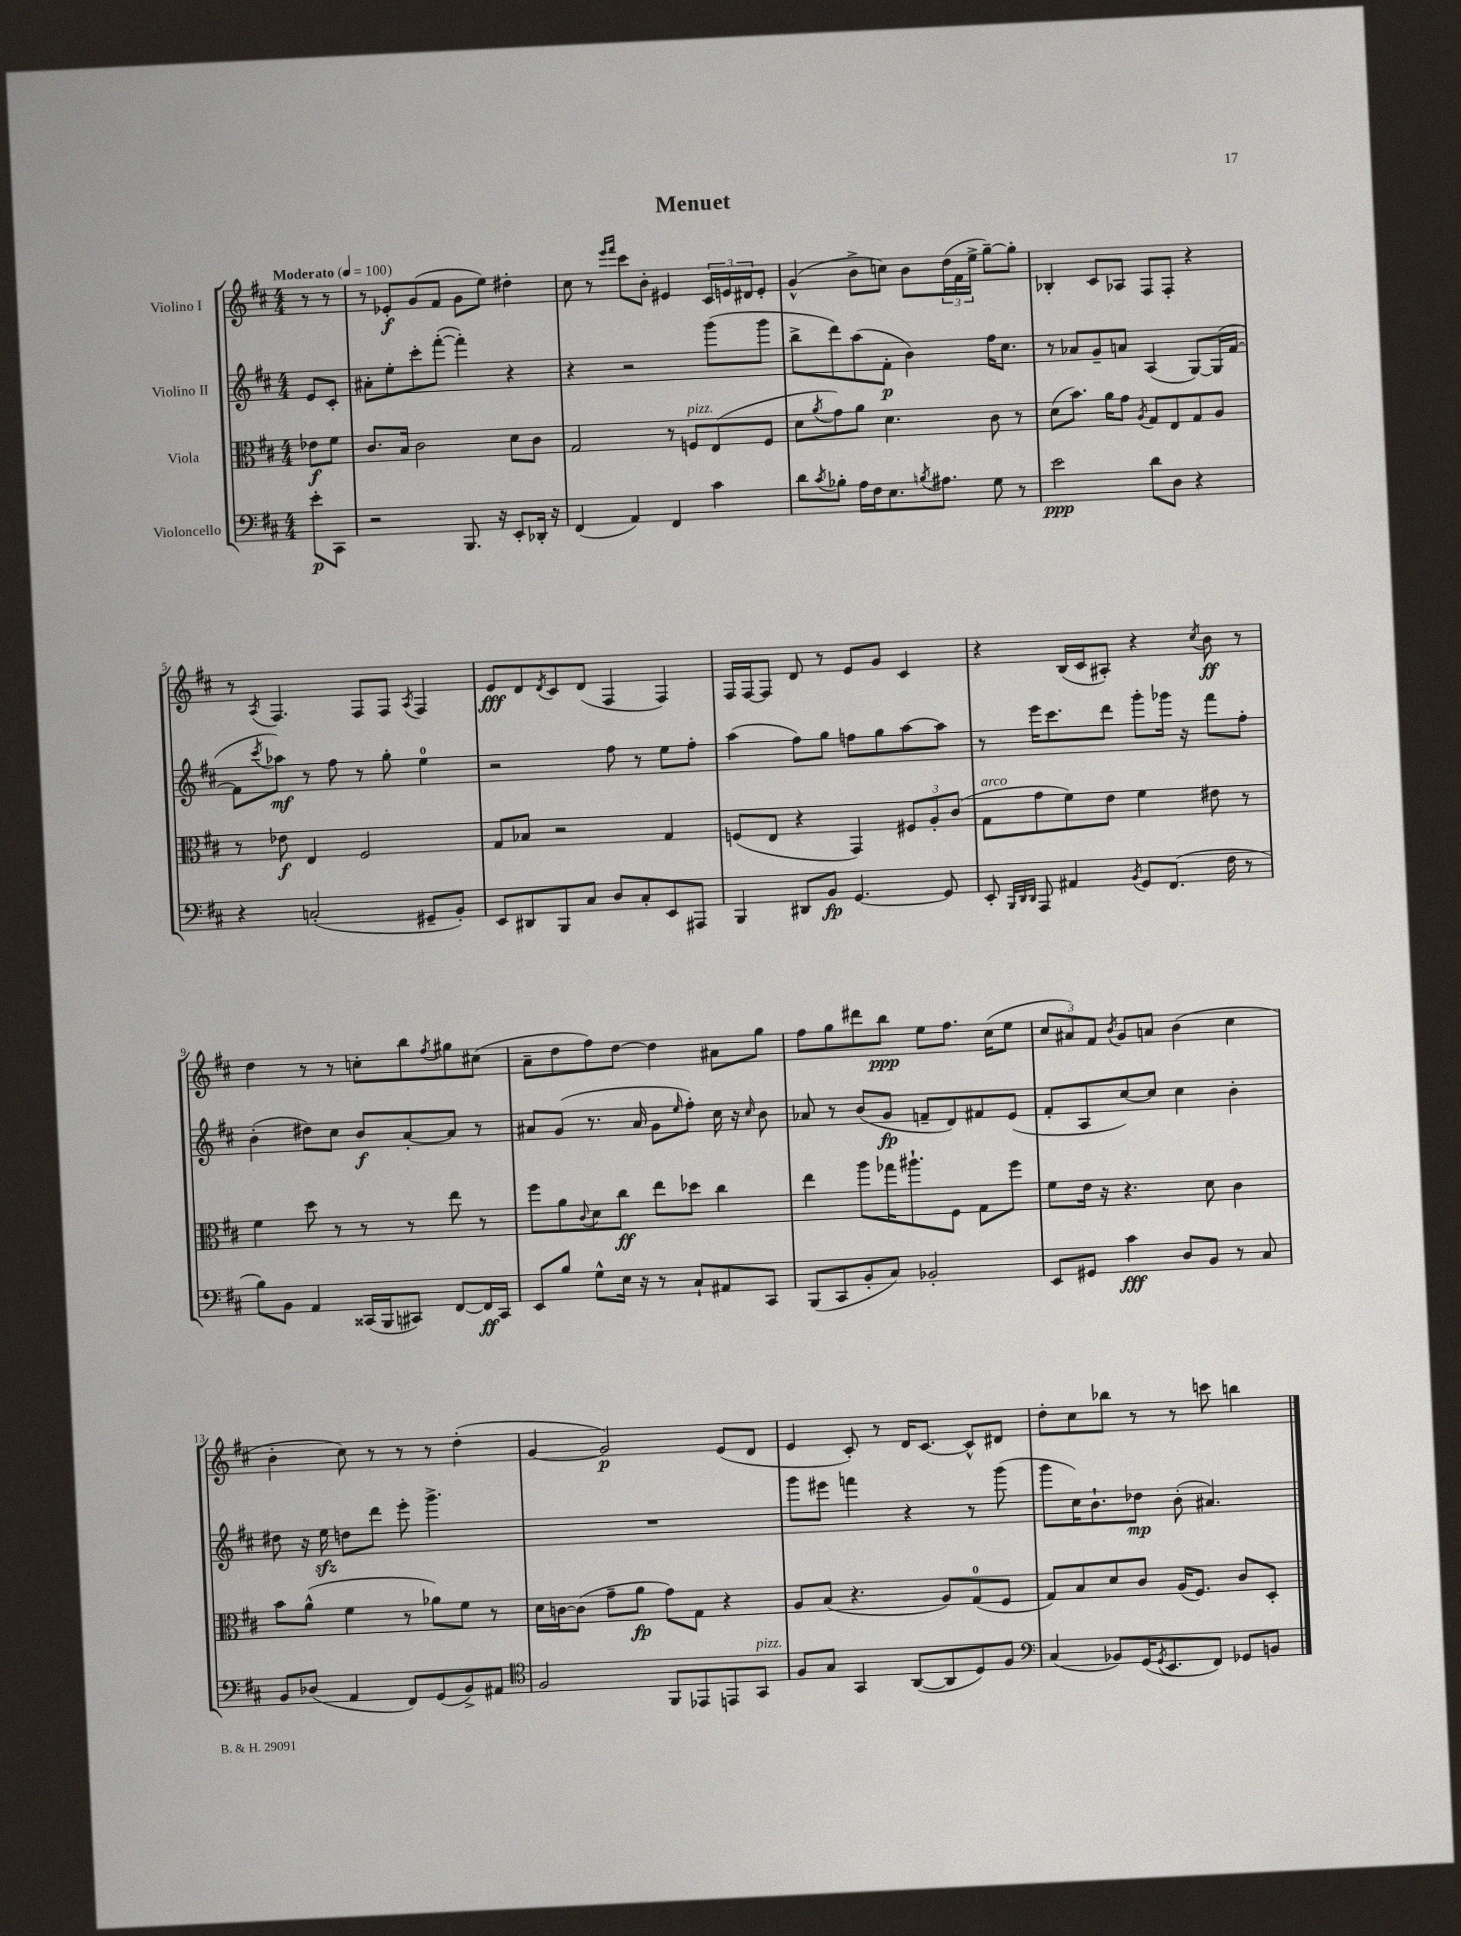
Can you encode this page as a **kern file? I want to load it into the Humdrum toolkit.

**kern	**kern	**kern	**kern
*staff4	*staff3	*staff2	*staff1
*clefF4	*clefC3	*clefG2	*clefG2
*k[f#c#]	*k[f#c#]	*k[f#c#]	*k[f#c#]
*M4/4	*M4/4	*M4/4	*M4/4
*MM100	*MM100	*MM100	*MM100
8e'	8e-	8e	8r
8CC#	8f#	8c#'	8r
=	=	=	=
2r	8.c#	8a#'	8r
.	.	8ee'	8e-'
.	16B	.	.
.	2c#	8ccc#'	(8g
.	.	([8fff#'	8f#
8.BBB	.	4fff#'])	8g
.	.	.	8ee)
16r	.	.	.
8EE'	8d	4r	4dd#'
16DD-'	8c#	.	.
16r	.	.	.
=	=	=	=
(4FF#	2G	4r	8cc#
.	.	.	8r
.	.	.	16qqeee
.	.	.	16qqfff#
4AA)	.	2r	8ccc#
.	.	.	8b'
4FF#	8r	.	4e#
.	8F	.	.
4c#	(8E	(8ggg	24c#
.	.	.	24e
.	.	.	24d#
.	8F	8ggg	8e'
=	=	=	=
8d	8d	8bb^	(4g^^
8qc#	8qa	.	.
8B-'	8g)	8ddd)	.
16A	8a	(8aa	8b^
16F#	.	.	.
8.E	4.d	8f#'	8cc)
.	.	4b)	8b
8qB	.	.	.
8.A#	.	.	.
.	.	.	(24dd
.	.	.	24f#
.	.	.	24ee^
8G	8c#	16ff#	[8gg~)
.	.	8.cc#	.
8r	8r	.	8gg']
=	=	=	=
2e	(8d	8r	4B-'
.	8.b)	8a-	.
.	.	8g~	8c#
.	16a	.	.
.	8g	8a	8A-
.	8qA	.	.
8d	8G	(4A	8F#
8D	8E	.	8F#'
4r	8G	[8G)	4r
.	8A	(16G]	.
.	.	[16f#	.
=	=	=	=
4r	8r	8f#]	8r
.	.	8qccc#	8qA
.	8e-	8aa-)	4.F#
(2C'	4E	8r	.
.	.	8ff#	.
.	2F#	8r	8F#
.	.	8gg'	8F#
.	.	.	8qA
8GG#~	.	4ee	4F#
8BB')	.	.	.
=	=	=	=
8EE	8G	2r	8e
8DD#	8B-	.	8d
.	.	.	8qd
8BBB	2r	.	8c#
8C#	.	.	(8d
8D	.	8ff#	4F#
8C#'	.	8r	.
8EE	4G	8ee	4F#)
8AAA#	.	8ff#'	.
=	=	=	=
4BBB	(8F	(4aa	16F#
.	.	.	[16F#
.	8E	.	8F#]
8DD#	4r	8ff#)	8d
8BB	.	8gg	8r
[4.GG	4GG)	8ff	8e
.	.	8gg	8g
.	12F#	[8aa	4c#
.	12A'	.	.
8GG]	.	8aa]	.
.	(12c#	.	.
=	=	=	=
8EE'	8G	8r	4r
32qqBBB	.	.	.
32qqDD	.	.	.
32qqDD	.	.	.
8AAA	8g	16eee	.
.	.	8.ccc#	.
4AA#	8f#)	.	(16B
.	.	.	16c#
.	8e	8ddd	8A#')
8qBB	.	.	.
8GG	4f#	8ggg'	4r
(8.FF#	.	16ggg-	.
.	.	16r	.
.	.	.	8qcc#
.	8e#	8fff#	8b
16F#	.	.	.
8r	8r	8ff#'	8r
=	=	=	=
8B)	4f#	(4b'	4dd
8BB	.	.	.
4AA	8dd	8dd#)	8r
.	8r	8cc#	8r
(16CC##	8r	8b	8cc'
16BBB	.	.	.
8CC#)	8r	[8a'	8bb
.	.	.	8qff#
[8FF#	8ee	8a]	8gg#
16FF#]	8r	8r	(8cc#
16CC#	.	.	.
=	=	=	=
8EE	8ff#	8a#	8a~
8B	8a	(8g	8dd
.	8qqc#	.	.
8G^^	8d	8.r	8ff#)
16E	8cc#	.	[8dd
16r	.	16a#	.
8r	8ee	8g	4dd]
.	.	16qqee	.
8C#`	8dd-	8ff#')	.
8AA#	4cc#	16cc#	8a#
.	.	16r	.
.	.	16qqcc#	.
8CC#	.	8b	8gg
=	=	=	=
(8BBB	4ee	8a-	8ff#
8CC#	.	8r	8gg
8BB'	8aa	(8b	8ddd#
8C#)	16gg-	8g	8bb
.	8.aa#`	.	.
2BB-'	.	8f~	8ee
.	8F#	8d)	8.ff#
.	8G	8f#	.
.	.	.	(16cc#
.	8ff#	(8e	8ee
=	=	=	=
8EE	8f#	8f#'	12cc#
.	.	.	12a#)
8GG#	16e	8A	.
.	.	.	12f#
.	16r	.	.
.	.	.	8qb
4c#	4.r	[8cc#)	8g
.	.	8cc#]	8a
8D	.	4cc#	(4b
8BB	8d	.	.
8r	4c#	4b'	4cc#
8C#	.	.	.
=	=	=	=
8BB	8b	8dd#	4b'
(8D-	(8a^^	16r	.
.	.	16ee	.
4AA	4f#	8dd	8cc#)
.	.	8ddd	8r
8FF#)	8r	8eee'	8r
(8GG	8a-)	4.ggg^	8r
8BB^)	8f#	.	(4dd'
8AA#	8r	.	.
=	=	=	=
*clefC4	*	*	*
2F#	16d	1r	[4g
.	[16c	.	.
.	(8c]	.	.
.	8g~	.	2g])
.	8a	.	.
8FF#	8g)	.	.
8EE-	8G	.	.
8EE	4r	.	(8e
8GG	.	.	8d
=	=	=	=
8F#	8A	8ggg	4e
8G	(8B	8eee#	.
4GG	4.r	4fff	8c#')
.	.	.	8r
([8AA	.	4r	16d
.	.	.	[8.c#
8AA]	8A)	.	.
8D)	(8G	8r	8c#^^]
8F#	8F#	(8ggg	8d#
=	=	=	=
*clefF4	*	*	*
(4C#	8G)	8ggg	8dd'
.	8B	16cc#)	8cc#
.	.	8.b`	.
8BB-)	8d	.	8bb-
(16GG	8c#	8dd-	8r
8qGG	.	.	.
8.EE	.	.	.
.	(16A	(8b'	8r
.	8.F#)	.	.
8FF#)	.	4.a#)	8ccc
8GG-	8c#	.	4bb
8BB	8D'	.	.
==	==	==	==
*-	*-	*-	*-
